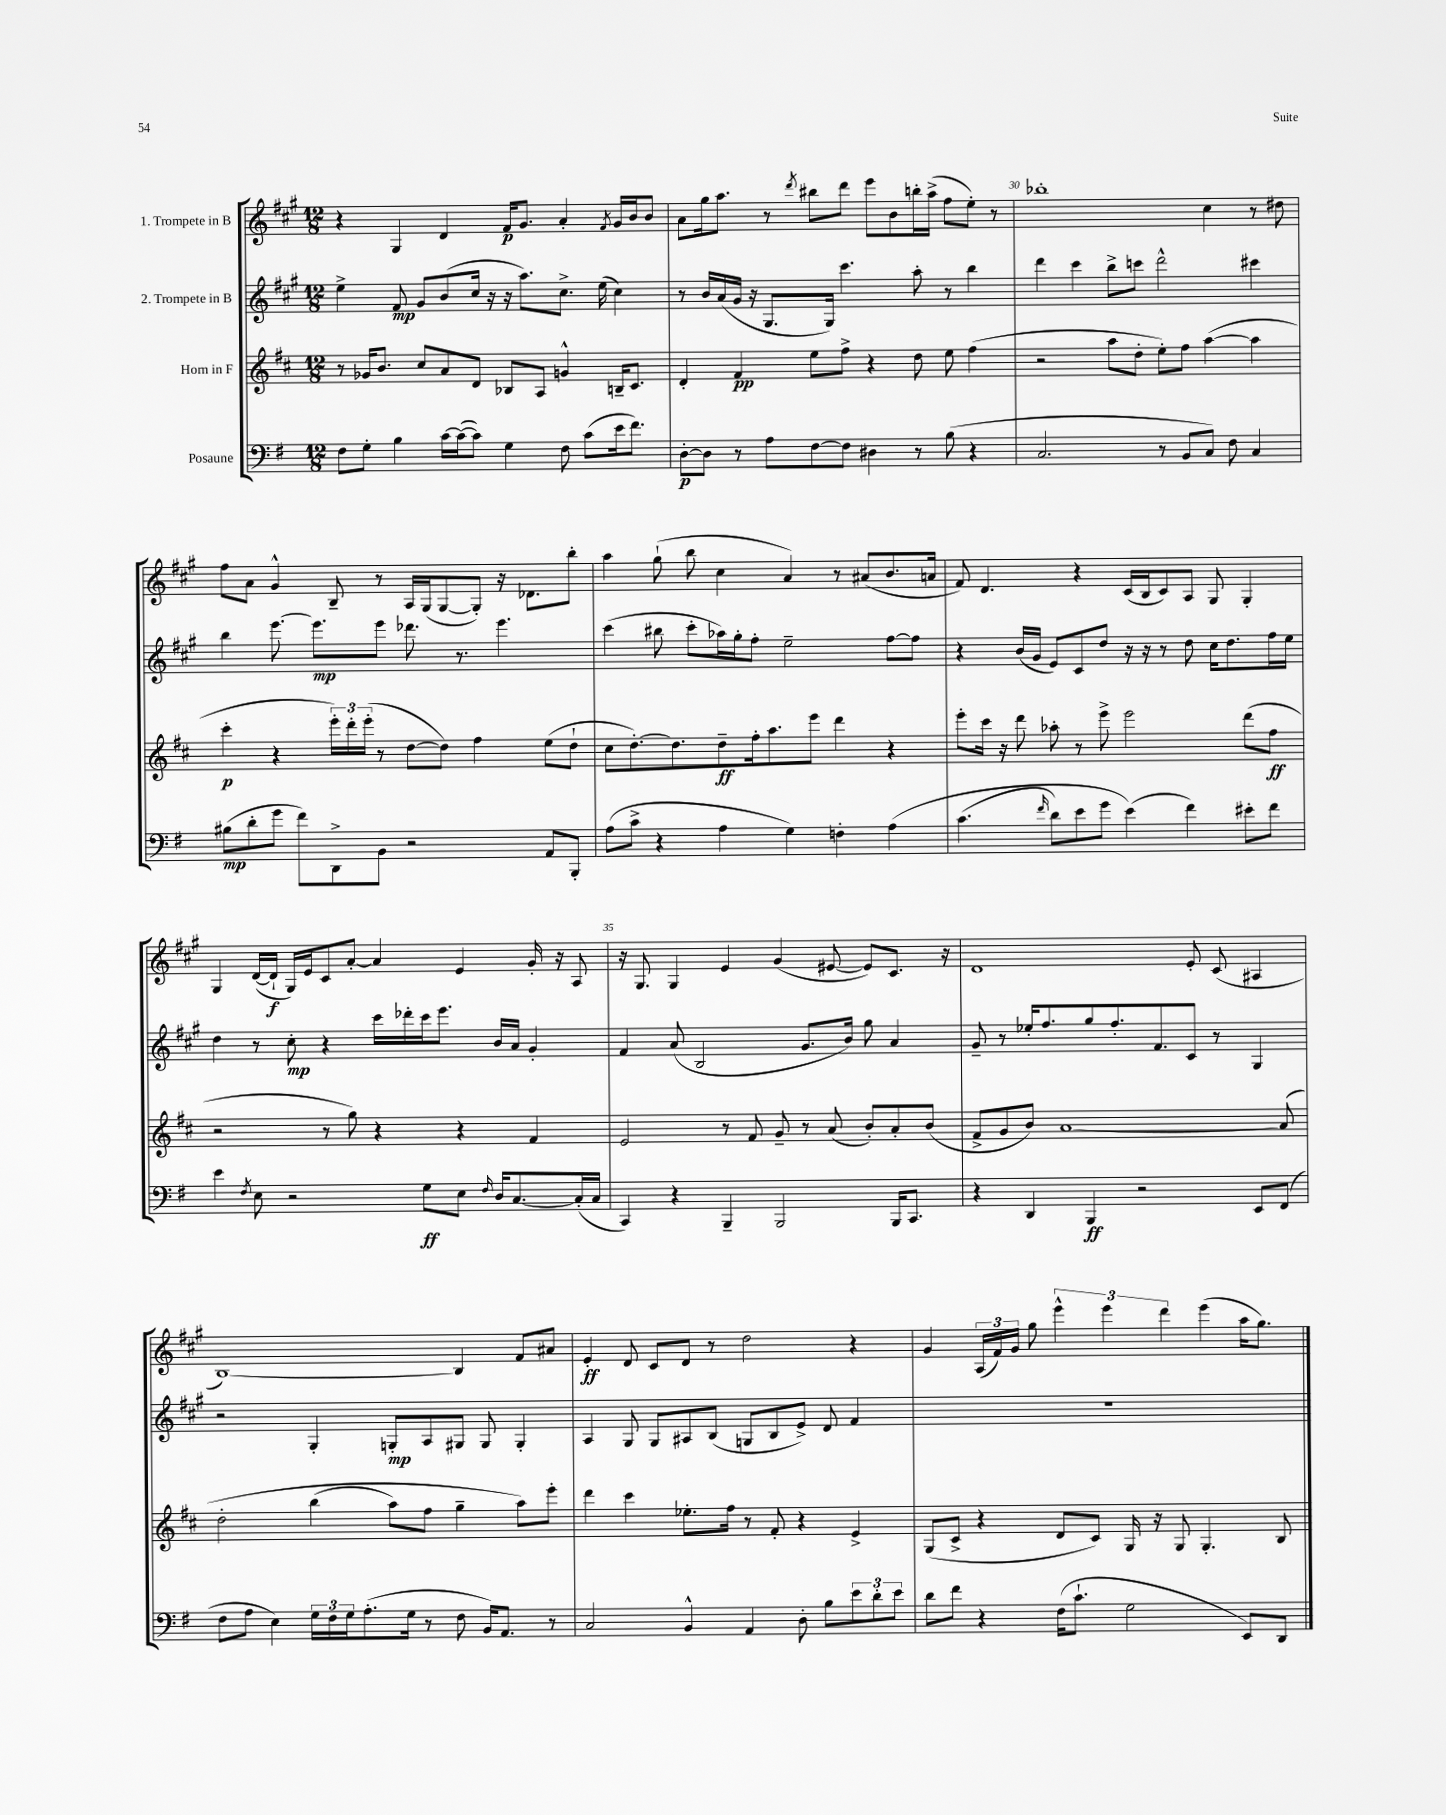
<<
\new StaffGroup <<
\new Staff = "s0" \with { instrumentName = "1. Trompete in B" } {
    \clef treble \key a \major \numericTimeSignature \time 12/8
    r4 gis4 d'4 fis'16\p gis'8. a'4-. \acciaccatura { fis'8 } gis'16 b'16 b'8 |
    a'8 gis''16 a''8. r8 \acciaccatura { d'''8 } bis''8 d'''8 e'''8 b'8 b''16-. a''16->( fis''8 e''8-.) r8 |
    bes''1-. cis''4 r8 dis''8 |
    fis''8 a'8 gis'4-^ b8-- r8 a16 gis16( gis8~ gis8-.) r16 des'8. b''8-. |
    a''4 gis''8-!( b''8 cis''4 a'4) r8 ais'8( b'8. a'16 |
    fis'8) d'4. r4 cis'16( b16 cis'8) a8 gis8 gis4-. |
    gis4 d'16~( d'16-!\f gis16) e'16 cis'8 a'8~-. a'4 e'4 gis'16-. r16 a8 |
    r16 gis8. gis4 e'4 gis'4( eis'8~ eis'8) cis'8. r16 |
    d'1 e'8-. cis'8( ais4 |
    b1~) b4 fis'8 ais'8 |
    e'4-.\ff d'8 cis'8 d'8 r8 d''2 r4 |
    gis'4 \tuplet 3/2 { a16( fis'16) gis'16 } gis''8 \tuplet 3/2 { e'''4-^ e'''4 d'''4 } e'''4( a''16 gis''8.) \bar "|." |
}
\new Staff = "s1" \with { instrumentName = "2. Trompete in B" } {
    \clef treble \key a \major \numericTimeSignature \time 12/8
    e''4-> fis'8\mp gis'8 b'8( cis''16 r16 r16 a''8.) cis''8.-> e''16( cis''4) |
    r8 b'16 a'16( gis'16 r16 gis8. gis16) cis'''4. a''8-. r8 b''4 |
    d'''4 cis'''4 b''8-> c'''8 d'''2-^ cis'''4 |
    b''4 e'''8.~ e'''8.\mp e'''8 des'''8. r8. e'''4. |
    cis'''4( bis''8 cis'''8-. aes''16) gis''16-. fis''8-. e''2-- fis''8~ fis''8 |
    r4 b'16( gis'16 e'8) cis'8 d''8 r16 r16 r8 d''8 cis''16 d''8. fis''16 e''16 |
    d''4 r8 cis''8-.\mp r4 cis'''16 des'''16-. cis'''16 e'''8. b'16 a'16 gis'4-. |
    fis'4 a'8( b2 gis'8. b'16) gis''8 a'4 |
    gis'8-- r8 ees''16-. fis''8. gis''8 fis''8.-. fis'8. cis'8 r8 gis4 |
    r2 gis4-. g8-.\mp a8 gis8 gis8 gis4-. |
    a4 gis8 gis8 ais8 b8( g8 b8 e'8->) d'8 fis'4 |
    R1. \bar "|." |
}
\new Staff = "s2" \with { instrumentName = "Horn in F" } {
    \clef treble \key d \major \numericTimeSignature \time 12/8
    r8 ges'16 b'8. cis''8 a'8 d'8 bes8 a8 g'4-^ b16-- cis'8. |
    d'4-. fis'4\pp e''8 fis''8-> r4 d''8 e''8 fis''4( |
    r2 a''8 d''8-. e''8-.) fis''8 a''4~( a''4 |
    cis'''4-.\p r4 \tuplet 3/2 { e'''16-.) d'''16-. e'''16-.( } r8 d''8~ d''8) fis''4 e''8( d''8-! |
    cis''8 d''8.~-.) d''8. d''8--\ff fis''16-. a''8. e'''8 d'''4 r4 |
    e'''8-. cis'''16 r16 d'''8 aes''8-. r8 e'''8-> e'''2 d'''8( fis''8\ff |
    r2 r8 g''8) r4 r4 fis'4 |
    e'2 r8 fis'8 g'8-- r8 a'8( b'8-.) a'8-. b'8( |
    fis'8-> g'8 b'8) a'1~ a'8\( |
    d''2-. b''4( a''8) fis''8 g''4-- a''8\) e'''8-. |
    d'''4 cis'''4 ees''8.-. fis''16 r8 fis'8-. r4 e'4-> |
    g8( cis'8-> r4 d'8 cis'8) g16 r16 g8 g4.-. b8 \bar "|." |
}
\new Staff = "s3" \with { instrumentName = "Posaune" } {
    \clef bass \key g \major \numericTimeSignature \time 12/8
    fis8 g8-. b4 c'16~ c'16~( c'8) g4 fis8 c'8( e'16 fis'8.) |
    d8~-.\p d8 r8 a8 fis8~ fis8 dis4 r8 b8( r4 |
    c2. r8 b,8 c8) fis8 c4 |
    bis8\mp( d'8-. g'8 fis'8) d,8-> b,8 r2 a,8 b,,8-. |
    a8( c'8-> r4 a4 g4) f4-. a4\( |
    c'4.( \grace { fis'16 } d'8) e'8 g'8 e'4(\) fis'4) eis'8-. fis'8 |
    e'4 \acciaccatura { fis8 } e8 r2 g8\ff e8 \grace { fis16 } d16 c8.~ c16-.( c16 |
    c,4) r4 b,,4-- b,,2 b,,16 c,8. |
    r4 d,4 b,,4\ff r2 e,8 fis,8( |
    fis8 a8 e4) \tuplet 3/2 { g16 fis16 g16 } a8.-.( g16 r8 fis8 b,16) a,8. r8 |
    c2 b,4-^ a,4 d8-. b8 \tuplet 3/2 { e'8 d'8-. e'8 } |
    d'8 fis'8 r4 fis16( c'8.-! g2 e,8) d,8 \bar "|." |
}
>>
>>
\layout { \context { \Score currentBarNumber = #28 \override BarNumber.break-visibility = ##(#f #t #t) barNumberVisibility = #(every-nth-bar-number-visible 5) } }
